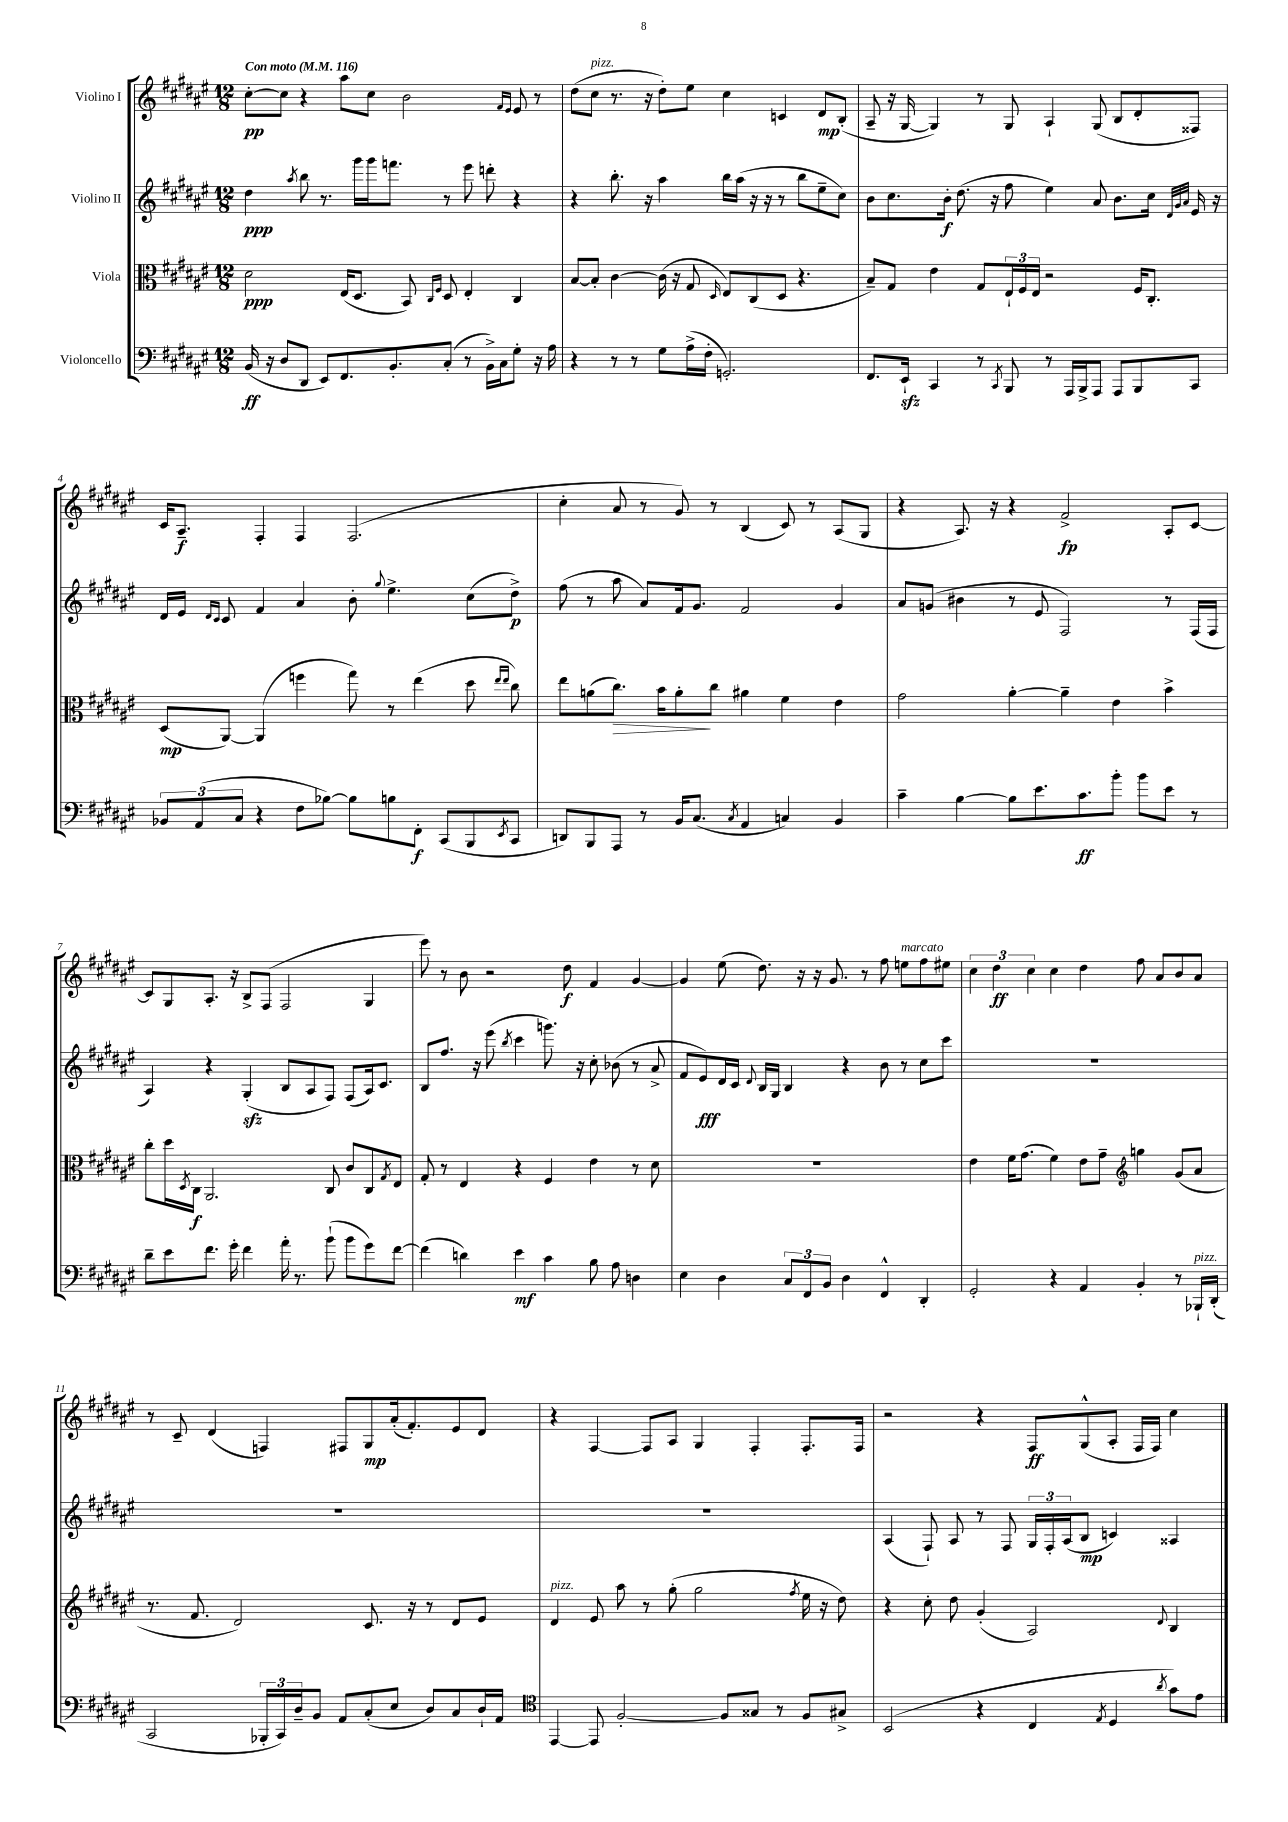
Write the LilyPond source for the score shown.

<<
\new StaffGroup <<
\new Staff = "s0" \with { instrumentName = "Violino I" } {
    \clef treble \key fis \major \numericTimeSignature \time 12/8 \tempo "Con moto" 4 = 116
    cis''8~-.\pp cis''8 r4 ais''8 cis''8 b'2 \grace { fis'16 eis'16 } eis'8 r8 |
    dis''8( cis''8^\markup { \italic "pizz." } r8. r16 dis''8-.) eis''8 cis''4 c'4 dis'8\mp b8-.( |
    ais8-- r16 gis16~ gis4) r8 gis8 ais4-! gis8( b8 dis'8-. fisis8) |
    cis'16 ais8.--\f fis4-. fis4 fis2.( |
    cis''4-. ais'8 r8 gis'8) r8 b4( cis'8) r8 ais8( gis8 |
    r4 ais8.) r16 r4 fis'2->\fp ais8-. cis'8~ |
    cis'8 gis8 ais8.-. r16 b8-> fis8( fis2 gis4 |
    eis'''8) r8 b'8 r2 dis''8\f fis'4 gis'4~ |
    gis'4 eis''8( dis''8.) r16 r16 gis'8. r8 fis''8 e''8^\markup { \italic "marcato" } fis''8 eis''8 |
    \tuplet 3/2 { cis''4 dis''4\ff cis''4 } cis''4 dis''4 fis''8 ais'8 b'8 ais'8 |
    r8 cis'8-- dis'4( f4) fis8 gis8\mp ais'16-.( fis'8.-.) eis'8 dis'8 |
    r4 fis4~ fis8 ais8 gis4 fis4-. fis8.-. fis16 |
    r2 r4 fis8\ff gis8-^( ais8-. fis16 fis16) cis''4 \bar "|." |
}
\new Staff = "s1" \with { instrumentName = "Violino II" } {
    \clef treble \key fis \major \numericTimeSignature \time 12/8
    dis''4\ppp \acciaccatura { ais''8 } b''8 r8. gis'''16 gis'''16 f'''8. r8 eis'''8 d'''8-. r4 |
    r4 b''8.-. r16 ais''4 b''16 ais''16( r16 r16 r8 b''8 eis''8-- cis''8) |
    b'8 cis''8. b'16-.\f dis''8.( r16 fis''8 eis''4) ais'8 b'8. cis''16 \grace { dis'32 gis'32 ais'32 } eis'16 r16 |
    dis'16 eis'16 \grace { dis'16 cis'16 } cis'8 fis'4 ais'4 b'8-. \appoggiatura { gis''8 } eis''4.-> cis''8( dis''8->\p) |
    fis''8( r8 ais''8 ais'8) fis'16 gis'8. fis'2 gis'4 |
    ais'8 g'8( bis'4 r8 eis'8 fis2) r8 fis16( fis16 |
    ais4) r4 gis4-.\sfz( b8 ais8 fis8) fis8( ais16) cis'8. |
    b8 fis''8. r16 eis'''8( \acciaccatura { b''8 } cis'''4 g'''8.) r16 cis''8-. bes'8( r8 ais'8-> |
    fis'8 eis'8\fff) dis'16 cis'16 \appoggiatura { dis'8 } b16 gis16 b4 r4 b'8 r8 cis''8 cis'''8 |
    R1. |
    R1. |
    R1. |
    ais4( fis8-!) ais8 r8 fis8 \tuplet 3/2 { gis16 fis16-. ais16( } b8\mp c'4) aisis4 \bar "|." |
}
\new Staff = "s2" \with { instrumentName = "Viola" } {
    \clef alto \key fis \major \numericTimeSignature \time 12/8
    dis'2\ppp eis16( dis8. b,8) \grace { cis16 fis16 } dis8 eis4-. cis4 |
    b8~ b8-. cis'4~ cis'16( r16 gis8 \grace { dis16 } eis8) cis8( dis8 r4. |
    b8--) gis8 eis'4 gis8 \tuplet 3/2 { eis16-! fis16 eis16 } r2 fis16 cis8.-. |
    dis8\mp( ais,8~) ais,4( f''4 gis''8) r8 eis''4( dis''8 \grace { eis''16 eis''16 } cis''8) |
    eis''8 a'8( cis''8.\>) b'16 a'8-.\! cis''8 ais'4 fis'4 eis'4 |
    gis'2 ais'4~-. ais'4-- eis'4 b'4-> |
    cis''8-. dis''16 \acciaccatura { dis8 } cis16\f ais,2. cis8 cis'8 cis8 \acciaccatura { gis8 } eis8 |
    gis8-. r8 eis4 r4 fis4 eis'4 r8 dis'8 |
    R1. |
    eis'4 fis'16 gis'8.( fis'4) eis'8 gis'8-- \clef treble g''4 gis'8( ais'8 |
    r8. fis'8. dis'2) cis'8. r16 r8 dis'8 eis'8 |
    dis'4^\markup { \italic "pizz." } eis'8 ais''8 r8 gis''8-.( gis''2 \acciaccatura { fis''8 } eis''16 r16 dis''8) |
    r4 cis''8-. dis''8 gis'4-.( ais2) \appoggiatura { dis'8 } b4 \bar "|." |
}
\new Staff = "s3" \with { instrumentName = "Violoncello" } {
    \clef bass \key fis \major \numericTimeSignature \time 12/8
    b,16\ff( r16 dis8 dis,8 eis,8) fis,8. b,8.-. cis8-.( r8 b,16->) cis16 gis8-. r16 ais16 |
    r4 r8 r8 gis8 ais16->( fis16-. g,2.-.) |
    fis,8. eis,16-!\sfz cis,4 r8 \acciaccatura { cis,8 } b,,8 r8 ais,,16 b,,16-> ais,,8 ais,,8 b,,8 cis,8 |
    \tuplet 3/2 { bes,8 ais,8( cis8 } r4 fis8 bes8~) bes8 b8 fis,8-.\f cis,8( b,,8 \acciaccatura { eis,8 } cis,8 |
    d,8) b,,8 ais,,8 r8 b,16 cis8.( \acciaccatura { cis8 } ais,4 c4) b,4 |
    cis'4-- b4~ b8 eis'8. cis'8.\ff b'8-. b'8 eis'8 r8 |
    dis'8-- eis'8 fis'8. gis'16-. fis'4 ais'16-. r8. b'8-!( b'8 gis'8) fis'8~ |
    fis'4( d'4) eis'4\mf cis'4 b8 ais8 d4 |
    eis4 dis4 \tuplet 3/2 { cis8 fis,8 b,8 } dis4 fis,4-^ dis,4-. |
    gis,2-. r4 ais,4 b,4-. r8 bes,,16-!^\markup { \italic "pizz." } dis,16-.( |
    cis,2 \tuplet 3/2 { bes,,16-. cis,16) dis16-- } b,8 ais,8 cis8-.( eis8 dis8) cis8 dis16-! ais,16 |
    \clef tenor eis,4~ eis,8 fis2~-. fis8 gisis8 r8 fis8 gis8-> |
    b,2( r4 cis4 \acciaccatura { eis8 } dis4 \acciaccatura { ais'8 } gis'8) eis'8 \bar "|." |
}
>>
>>
